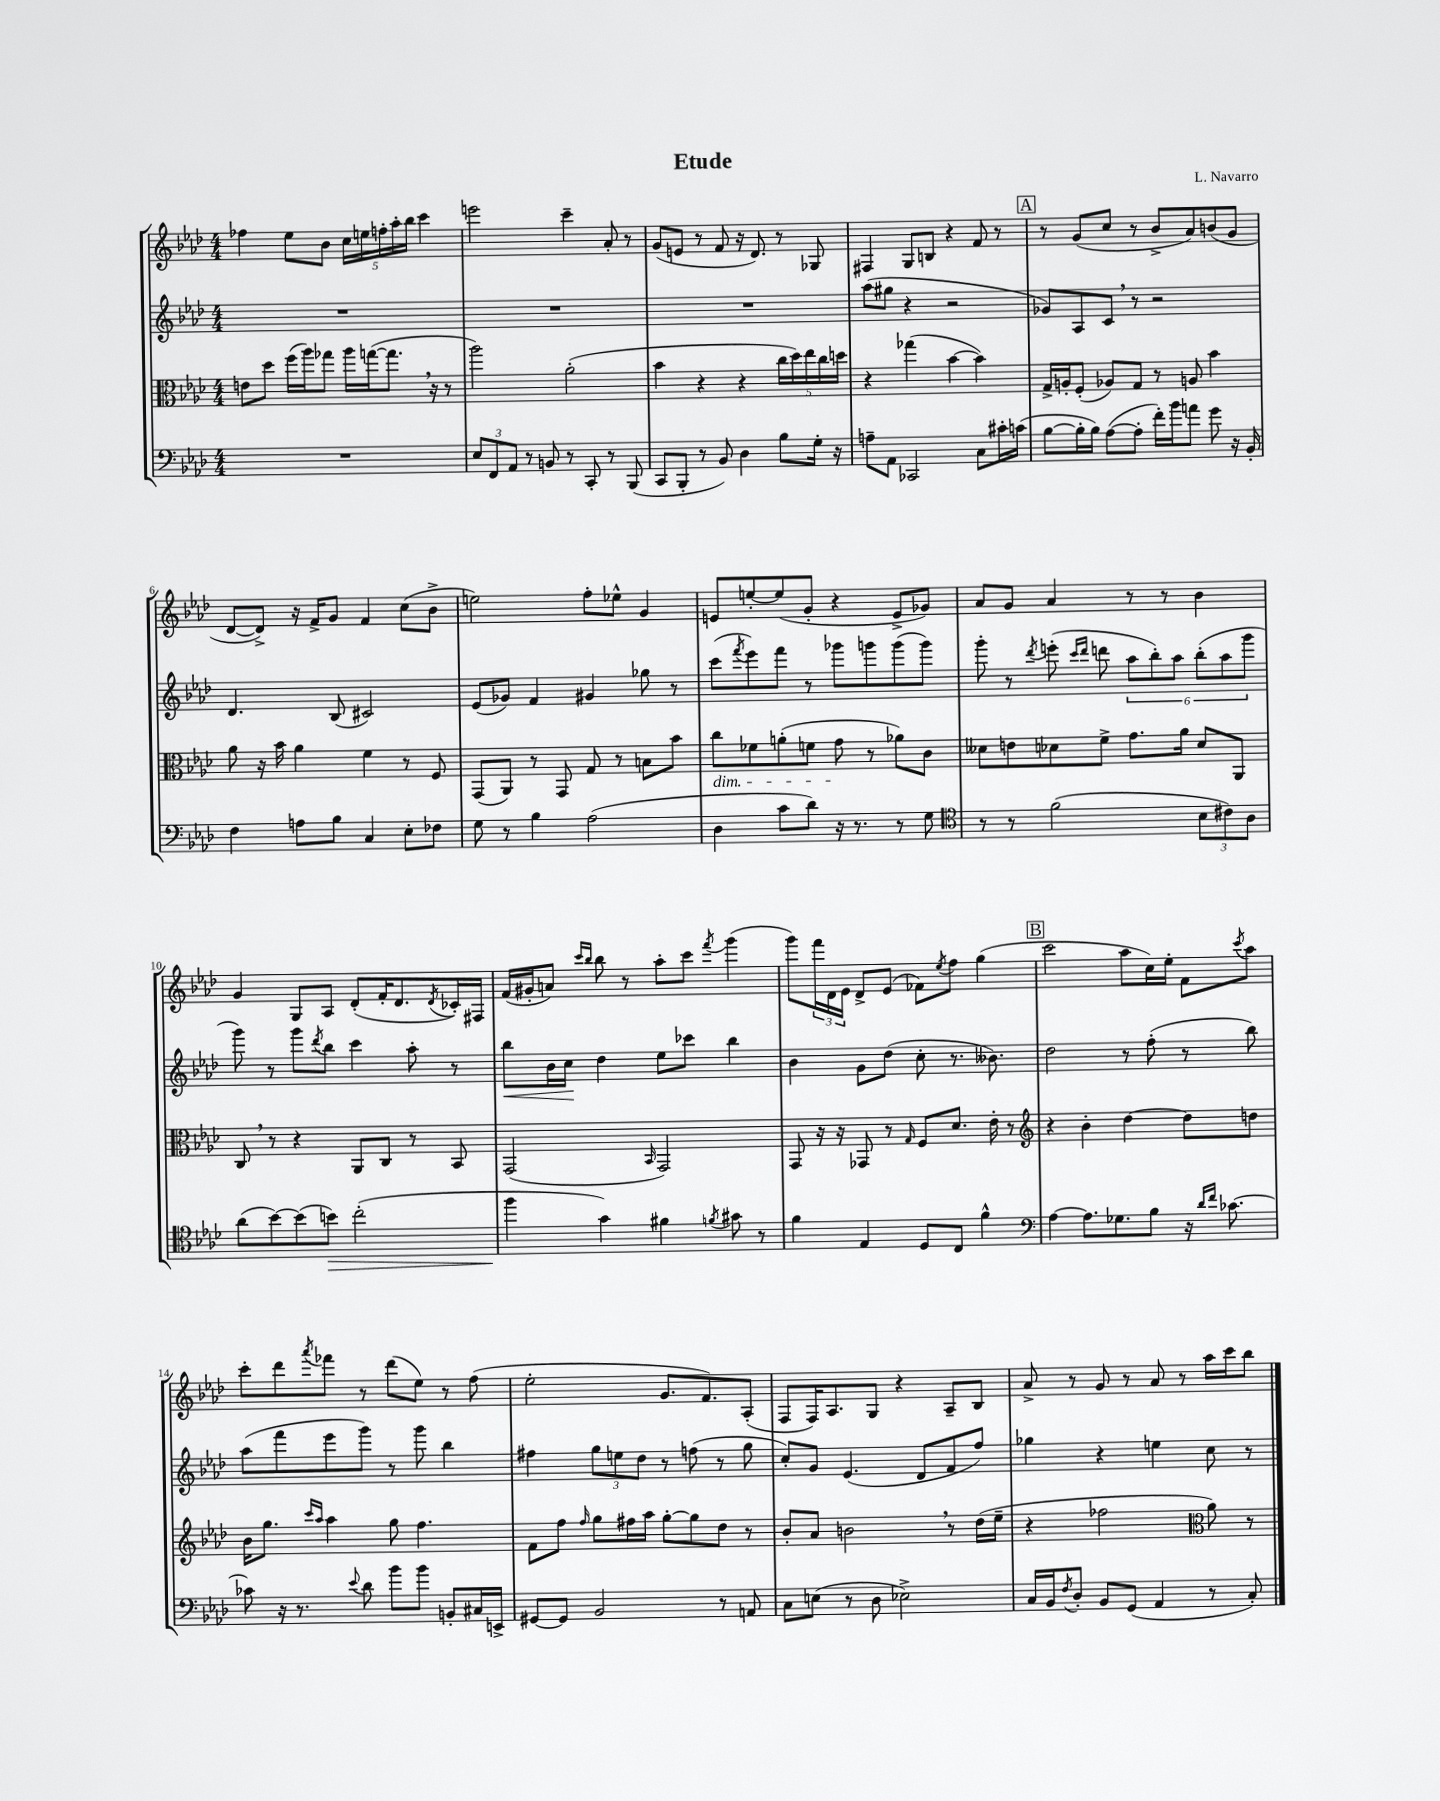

**kern	**dynam	**kern	**kern	**dynam	**kern
*part4	*part4	*part3	*part2	*part2	*part1
*staff4	*staff4	*staff3	*staff2	*staff2	*staff1
*clefF4	*	*clefC3	*clefG2	*	*clefG2
*k[b-e-a-d-]	*	*k[b-e-a-d-]	*k[b-e-a-d-]	*	*k[b-e-a-d-]
*M4/4	*	*M4/4	*M4/4	*	*M4/4
=1	=1	=1	=1	=1	=1
1r	.	8en\L	1r	.	4ff-X\
.	.	8dd-\J	.	.	.
.	.	(16ff\LL	.	.	8ee-\L
.	.	16aa-\J)	.	.	.
.	.	8gg-X\J	.	.	8b-\J
.	.	16aa-\LL	.	.	20cc\LL
.	.	.	.	.	20een\
.	.	([16ggn\J	.	.	.
.	.	.	.	.	20ffn'\
.	.	8.gg,\J]	.	.	.
.	.	.	.	.	20aa-'\
.	.	.	.	.	20bb-\JJ
.	.	.	.	.	4ccc\
.	.	16r	.	.	.
.	.	8r	.	.	.
=2	=2	=2	=2	=2	=2
12E-/L	.	2aa-\)	1r	.	2eeen\
12FF/	.	.	.	.	.
12AA-/J	.	.	.	.	.
8r	.	.	.	.	.
8BBn/	.	.	.	.	.
8r	.	(2a-'\	.	.	4ccc~\
8CC'/	.	.	.	.	.
8r	.	.	.	.	8a-'/
(8BBB-/	.	.	.	.	8r
=3	=3	=3	=3	=3	=3
8CC/L	.	4b-\	1r	.	(8g/L
8BBB-'/J	.	.	.	.	8en/J
8r	.	4r	.	.	8r
8BB-/)	.	.	.	.	8f/
4D-\	.	4r	.	.	16r
.	.	.	.	.	8.d-/)
8B-\L	.	20cc\LL	.	.	8r
.	.	20dd-\)	.	.	.
.	.	20ee-\	.	.	.
16G'\Jk	.	.	.	.	8G-X/
.	.	20cc\	.	.	.
16r	.	.	.	.	.
.	.	20ddn\JJ	.	.	.
=4	=4	=4	=4	=4	=4
8An~\L	.	4r	(8aa-\L	.	4F#X/
8AA-\J	.	.	8gg#X\J	.	.
2CC-X/	.	(4gg-X\	4r	.	8G/L
.	.	.	.	.	8Bn/J
.	.	[4b-\	2r	.	4r
8C\L	.	4b-\])	.	.	8f/
16c#X'\L	.	.	.	.	8r
(16cn\JJ	.	.	.	.	.
!!LO:REH:place=s1:t=A
=5	=5	=5	=5	=5	=5
[8B-\L	.	16G^/LL	8g-X/L)	.	8r
.	.	16An'/J	.	.	.
16B-'\L]	.	(8F'/J	8A-/	.	(8g/L
16B-\JJ)	.	.	.	.	.
([8A-\L	.	8A-X/L)	8c,/J	.	8cc/J
8A-'\J]	.	8G/J	8r	.	8r
16f'\LL)	.	8r	2r	.	8b-^/L
16b-\J	.	.	.	.	.
8an\J	.	8An/	.	.	8a-/)
8g\	.	4b-\	.	.	(8bn/
16r	.	.	.	.	8g/J
16BB-'/	.	.	.	.	.
!!LO:LB:g=z
=6	=6	=6	=6	=6	=6
4F\	.	8a-\	4.d-/	.	[8d-/L
.	.	16r	.	.	8d-^/J])
.	.	16b-\	.	.	.
8An\L	.	4a-\	.	.	16r
.	.	.	.	.	16f^/KL
8B-\J	.	.	(8B-/	.	8g/J
4C/	.	4f\	2c#X/)	.	4f/
8E-'\L	.	8r	.	.	(8cc\L
8F-X\J	.	8F/	.	.	8b-^\J
=7	=7	=7	=7	=7	=7
8G\	.	(8GG/L	(8e-/L	.	2een\)
8r	.	8AA-/J)	8g-X/J)	.	.
4B-\	.	8r	4f/	.	.
.	.	8GG/	.	.	.
(2A-\	.	8G/	4g#X/	.	8ff'\L
.	.	8r	.	.	8ee-X^^\J
.	.	8Bn\L	8gg-X\	.	4g/
.	.	8b-\J	8r	.	.
=8	=8	=8	=8	=8	=8
!	!	!LO:TX:b:i:t=dim.	!	!	!
4D-\	.	8cc\L	(8ccc\L	.	8en/L
.	.	.	8qfff/	.	.
.	.	8f-X\	8eee-\)	.	[8een'/
8c\L	.	(8an'\	8fff\J	.	(8ee/]
8d-\J)	.	8fn\J	8r	.	8g'/J
16r	.	8g\	8ggg-X\L	.	4r
8.r	.	.	.	.	.
.	.	8r	8gggn\	.	.
8r	.	8a-X\L)	(8ggg\	.	8e^/L
8G\	.	8c\J	8ggg\J)	.	8g-X/J)
=9	=9	=9	=9	=9	=9
*clefC4	*	*	*	*	*
8r	.	8d--X\L	8ggg'\	.	8a-/L
8r	.	8en\	8r	.	8g/J
.	.	.	8qddd-/	.	.
(2f\	.	8d-X\	(8eeen'\	.	4a-/
.	.	.	16qqccc/LL	.	.
.	.	.	16qqddd-/JJ	.	.
.	.	8f^\J	8dddn\	.	.
.	.	8.g\L	12aa-\L	.	8r
.	.	.	12bb-'\)	.	.
.	.	.	.	.	8r
.	.	.	12aa-\J	.	.
.	.	16a-\Jk	.	.	.
12B-\L	.	8d-/L	(12bb-'\L	.	4b-\
12c#X\)	.	.	12aa-\	.	.
.	.	8AA-/J	.	.	.
12A-\J	.	.	12ggg\J	.	.
!!LO:LB:g=z
=10	=10	=10	=10	=10	=10
(8a-\L	.	8C,/	8ggg\)	.	4g/
[8b-\)	.	8r	8r	.	.
(8b-\]	.	4r	8ggg\L	.	8G/L
.	.	.	8qddd-/	.	.
!	!LO:HP:b	!	!	!	!
8bn\J)	>	.	8bb-\J	.	8A-/J
(2cc'\	.	8AA-/L	4ccc\	.	(8d-'/L
.	.	8C/J	.	.	16f'/K
.	.	.	.	.	8.d-/
.	.	8r	8aa-'\	.	.
.	.	.	.	.	8qd-/
.	.	8BB-/	8r	.	16c-X'/L)
.	.	.	.	.	16F#X/JJ
=11	=11	=11	=11	=11	=11
!	!	!	!	!LO:HP:b	!
4ff\	.	(2GG/	8bb-\L	<	(16f/LL
.	.	.	.	.	16g#X'/J
.	.	.	16b-\L	.	8an/J)
.	.	.	16cc\JJ	.	.
.	.	.	.	.	16qqccc/LL
.	.	.	.	.	16qqbb-/JJ
4g\)	]	.	4dd-\	[	8bb-\
.	.	.	.	.	8r
.	.	16qqBB-/	.	.	.
4f#X\	.	2GG/)	8ee-\L	.	8aa-'\L
.	.	.	8ccc-X\J	.	8ccc\J
8qfn/	.	.	.	.	8qfff/
8g#X\	.	.	4bb-\	.	(4ggg\
8r	.	.	.	.	.
=12	=12	=12	=12	=12	=12
4f\	.	8GG/	4b-\	.	8ggg\L)
.	.	16r	.	.	24fff\L
.	.	.	.	.	24d-\
.	.	16r	.	.	.
.	.	.	.	.	24e-\JJ
4E-/	.	8GG-X/	8g\L	.	8d-^/L
.	.	8r	(8dd-\J	.	(8e-/J
.	.	16qqG/	.	.	.
8D-/L	.	8F/L	8cc'\	.	8f-X\L)
.	.	.	.	.	8qee-/
8C/J	.	8.d-/J	8.r	.	8ff\J
4f^^\	.	.	.	.	(4gg\
.	.	16e-'\	8.b--X\)	.	.
.	.	8r	.	.	.
!!LO:REH:place=s1:t=B
=13	=13	=13	=13	=13	=13
*clefF4	*	*clefG2	*	*	*
[4A-\	.	4r	2dd-\	.	2ccc\
8.A-\L]	.	4b-'\	.	.	.
8.G-X\	.	.	.	.	.
.	.	[4dd-\	8r	.	8aa-\L
8B-\J	.	.	(8ff'\	.	16cc\L)
.	.	.	.	.	16ee-'\JJ
16r	.	8dd-\L]	8r	.	8f\L
16qqd-/LL	.	.	.	.	.
16qqf/JJ	.	.	.	.	.
[8.c-X\	.	.	.	.	.
.	.	.	.	.	8qccc/
.	.	8ddn\J	8bb-\)	.	8aa-\J
!!LO:LB:g=z
=14	=14	=14	=14	=14	=14
8c-X\]	.	16b-\KL	(8aa-\L	.	8ccc'\L
.	.	8.gg\J	.	.	.
16r	.	.	8fff\	.	8ddd-\
8.r	.	.	.	.	.
.	.	16qqccc/LL	.	.	.
.	.	16qqaa-/JJ	.	.	8qaaa-/
.	.	4aa-\	8eee-\	.	8fff-X\J
8qqe-/	.	.	.	.	.
8d-\	.	.	8ggg\J)	.	8r
8b-\L	.	8gg\	8r	.	(8ddd-\L
8b-\J	.	4.ff\	8ggg\	.	8ee-\J)
8BBn'/L	.	.	4bb-\	.	8r
16C#X/L	.	.	.	.	(8ff\
16EEn^/JJ	.	.	.	.	.
=15	=15	=15	=15	=15	=15
[8GG#X/L	.	8f\L	4ff#X\	.	2ee-'\
8GG#/J]	.	8ff\J	.	.	.
.	.	16qqff/	.	.	.
2BB-/	.	8gg\L	12gg\L	.	.
.	.	.	12een\	.	.
.	.	16ff#X\L	.	.	.
.	.	.	12dd-\J	.	.
.	.	16aa-\JJ	.	.	.
.	.	[8gg'\L	8r	.	8.g/L
.	.	8gg\]	(8ffn\	.	.
.	.	.	.	.	8.f/)
8r	.	8dd-\J	8r	.	.
8AAn/	.	8r	8gg\	.	(8A-'/J
=16	=16	=16	=16	=16	=16
8C\L	.	8b-'/L	8cc'/L)	.	8F/L
(8En\J	.	8a-/J	8g/J	.	16F/K)
.	.	.	.	.	8.A-/
8r	.	2bn,\	(4.e-/	.	.
8D-\	.	.	.	.	8G/J
2E-X^\)	.	.	.	.	4r
.	.	.	8d-/L	.	.
.	.	8r	8f/	.	8A-~/L
.	.	(16dd-\LL	8ff/J)	.	8B-/J
.	.	16ee-~\JJ	.	.	.
=17	=17	=17	=17	=17	=17
16C/LL	.	4r	4gg-X\	.	8a-^/
16BB-/J	.	.	.	.	.
8qF/	.	.	.	.	.
8D-'/J	.	.	.	.	8r
8BB-/L	.	2ff-X\	4r	.	8g/
(8GG/J	.	.	.	.	8r
4AA-/	.	.	4een\	.	8a-/
.	.	.	.	.	8r
*	*	*clefC3	*	*	*
8r	.	8a-\)	8cc\	.	16aa-\LL
.	.	.	.	.	16ccc\J
8C'/)	.	8r	8r	.	8bb-\J
==	==	==	==	==	==
*-	*-	*-	*-	*-	*-
